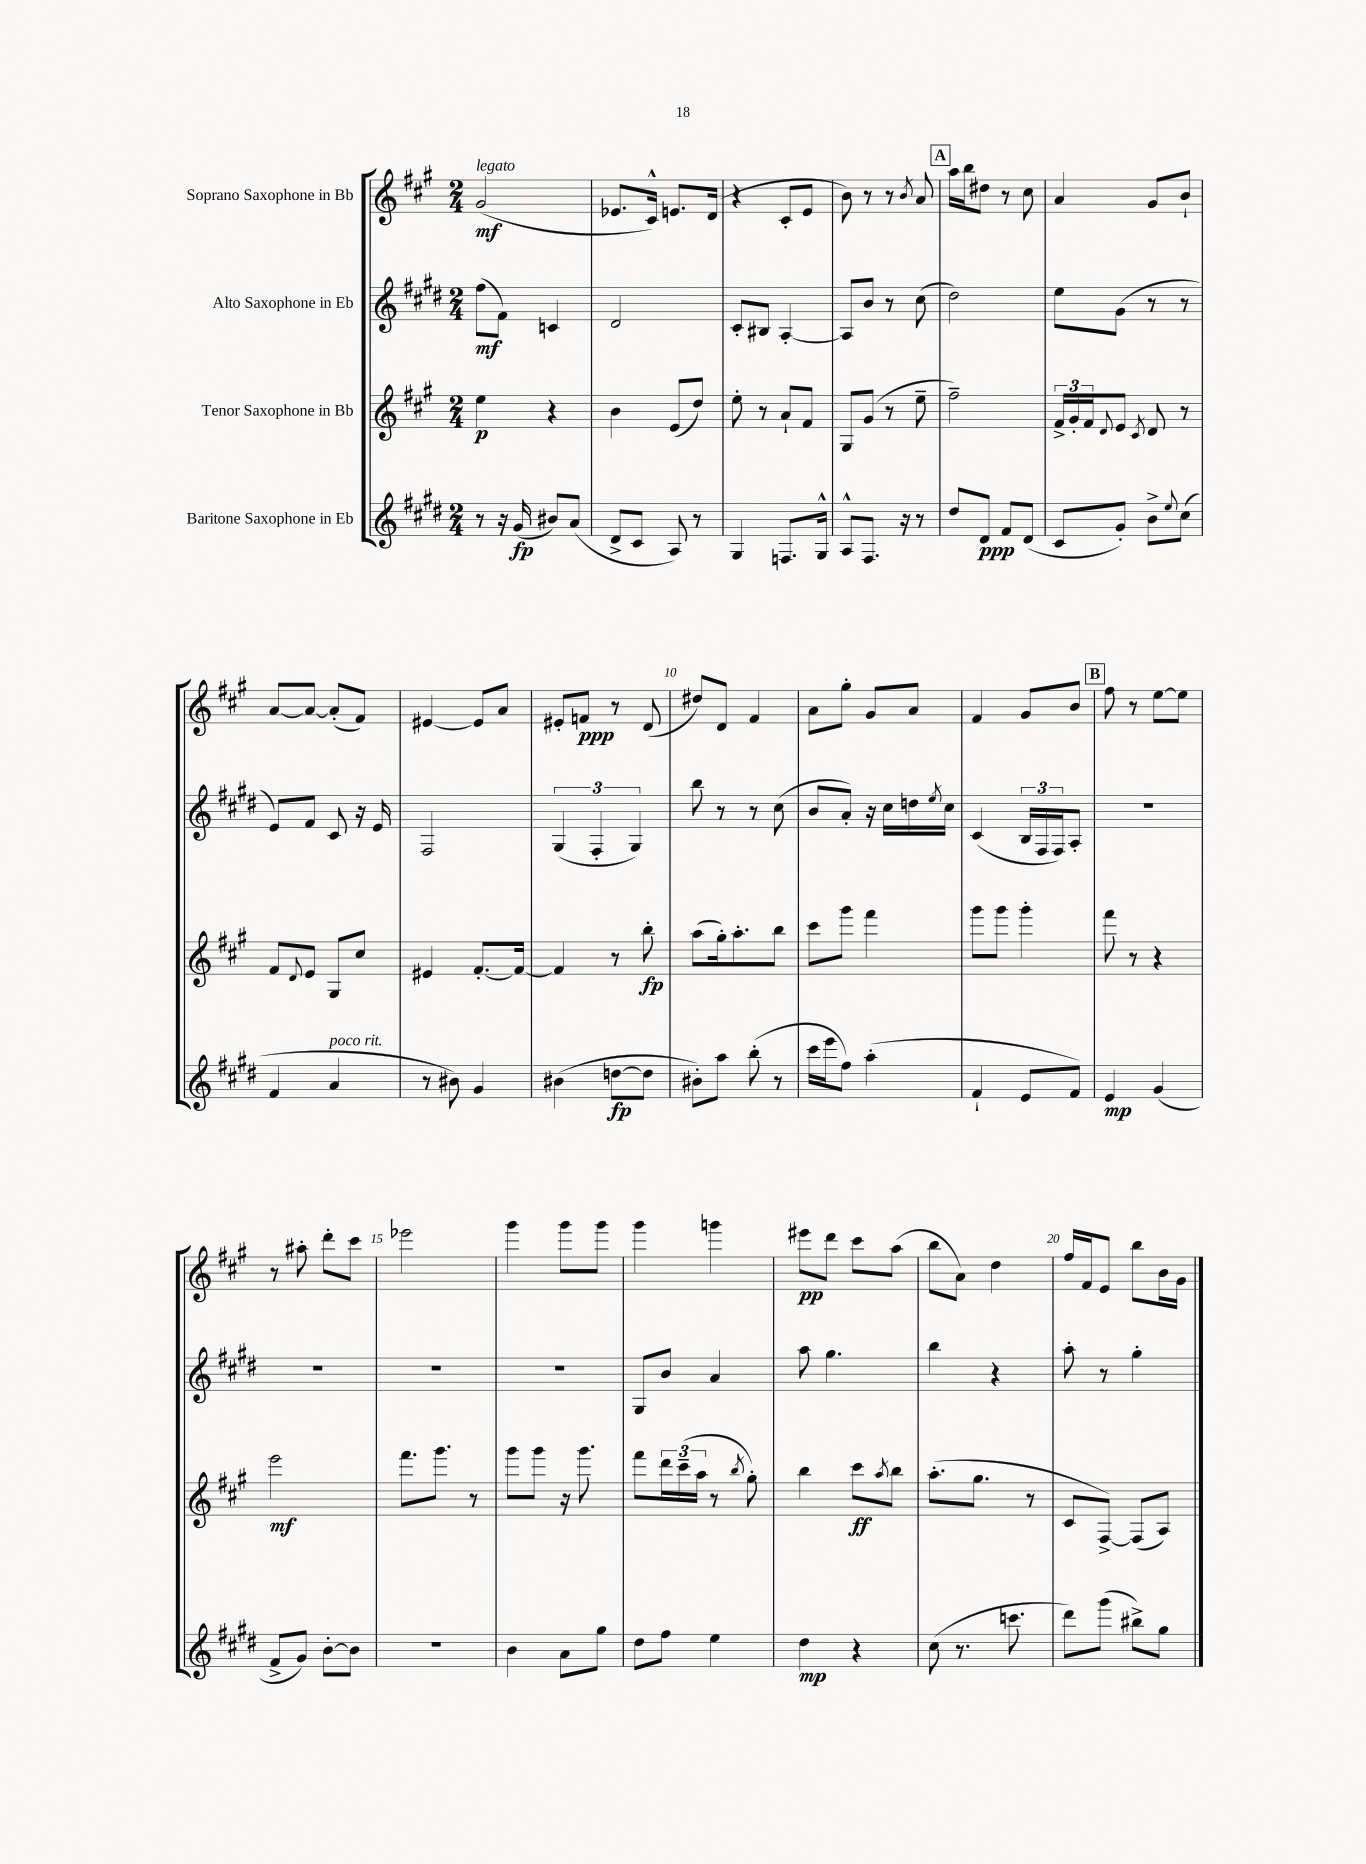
<<
\new StaffGroup <<
\new Staff = "s0" \with { instrumentName = "Soprano Saxophone in Bb" } {
    \clef treble \key a \major \numericTimeSignature \time 2/4
    gis'2\mf^\markup { \italic "legato" }( |
    ees'8. cis'16-^) e'8. d'16( |
    r4 cis'8-. e'8 |
    b'8) r8 r8 \acciaccatura { b'8 } a'8 |
    \mark \markup { \box "A" } a''16 b''16 dis''8 r8 cis''8 |
    a'4 gis'8 b'8-! |
    a'8~ a'8~ a'8-.( fis'8) |
    eis'4~ eis'8 a'8 |
    eis'8-. f'8\ppp r8 d'8( |
    dis''8) d'8 fis'4 |
    a'8 gis''8-. gis'8 a'8 |
    fis'4 gis'8 b'8 |
    \mark \markup { \box "B" } fis''8 r8 e''8~ e''8 |
    r8 ais''8-. d'''8-. cis'''8 |
    ees'''2 |
    gis'''4 gis'''8 gis'''8 |
    gis'''4 g'''4 |
    eis'''8\pp d'''8 cis'''8 a''8( |
    b''8 a'8) d''4 |
    fis''16 fis'16 e'8 b''8 b'16 gis'16 \bar "|." |
}
\new Staff = "s1" \with { instrumentName = "Alto Saxophone in Eb" } {
    \clef treble \key e \major \numericTimeSignature \time 2/4
    fis''8\mf( fis'8) c'4 |
    dis'2 |
    cis'8-. bis8 a4~-. |
    a8 b'8 r8 cis''8( |
    \mark \markup { \box "A" } dis''2) |
    e''8 gis'8( r8 r8 |
    e'8) fis'8 cis'8 r16 e'16 |
    fis2 |
    \tuplet 3/2 { gis4( fis4-. gis4) } |
    b''8 r8 r8 cis''8( |
    b'8 a'8-.) r16 cis''16 d''16 \acciaccatura { e''8 } cis''16 |
    cis'4( \tuplet 3/2 { b16 fis16 fis16) } a8-. |
    \mark \markup { \box "B" } R2 |
    R2 |
    R2 |
    R2 |
    gis8 b'8 a'4 |
    a''8 gis''4. |
    b''4 r4 |
    a''8-. r8 gis''4-. \bar "|." |
}
\new Staff = "s2" \with { instrumentName = "Tenor Saxophone in Bb" } {
    \clef treble \key a \major \numericTimeSignature \time 2/4
    e''4\p r4 |
    b'4 e'8( d''8) |
    e''8-. r8 a'8-! fis'8 |
    gis8 gis'8( r8 e''8-- |
    \mark \markup { \box "A" } fis''2--) |
    \tuplet 3/2 { fis'16-> gis'16-. fis'16 } \appoggiatura { d'8 } e'8 \acciaccatura { cis'8 } d'8 r8 |
    fis'8 \appoggiatura { d'8 } e'8 gis8 cis''8 |
    eis'4 fis'8.~-. fis'16~ |
    fis'4 r8 b''8-.\fp |
    a''8( gis''16-.) a''8.-. b''8 |
    cis'''8 gis'''8 fis'''4 |
    gis'''8 gis'''8 gis'''4-. |
    \mark \markup { \box "B" } fis'''8 r8 r4 |
    e'''2\mf |
    fis'''8. gis'''8. r8 |
    gis'''8 gis'''8 r16 gis'''8. |
    fis'''8 \tuplet 3/2 { d'''16 cis'''16--( a''16 } r8 \acciaccatura { b''8 } gis''8-.) |
    b''4 cis'''8\ff \acciaccatura { a''8 } b''8 |
    a''8.-.( gis''8. r8 |
    cis'8 fis8~->) fis8( a8) \bar "|." |
}
\new Staff = "s3" \with { instrumentName = "Baritone Saxophone in Eb" } {
    \clef treble \key e \major \numericTimeSignature \time 2/4
    r8 r16 gis'16\fp( bis'8) a'8( |
    dis'8-> cis'8 a8) r8 |
    gis4 f8. gis16-^ |
    a8-^ fis8. r16 r8 |
    \mark \markup { \box "A" } dis''8 dis'8\ppp fis'8 dis'8( |
    cis'8 gis'8-.) b'8-> \appoggiatura { e''8 } cis''8( |
    fis'4 a'4^\markup { \italic "poco rit." } |
    r8 bis'8) gis'4 |
    bis'4( d''8~\fp d''8 |
    bis'8-.) a''8 b''8-.( r8 |
    cis'''16 e'''16 fis''8) a''4-.( |
    fis'4-! e'8 fis'8) |
    \mark \markup { \box "B" } e'4\mp gis'4( |
    fis'8-> gis'8) b'8~-. b'8 |
    r2 |
    b'4 a'8 gis''8 |
    dis''8 fis''8 e''4 |
    dis''4\mp r4 |
    cis''8( r8. c'''8. |
    dis'''8) gis'''8( bis''8->) gis''8 \bar "|." |
}
>>
>>
\layout { \context { \Score \override BarNumber.break-visibility = ##(#f #t #t) barNumberVisibility = #(every-nth-bar-number-visible 5) } }
